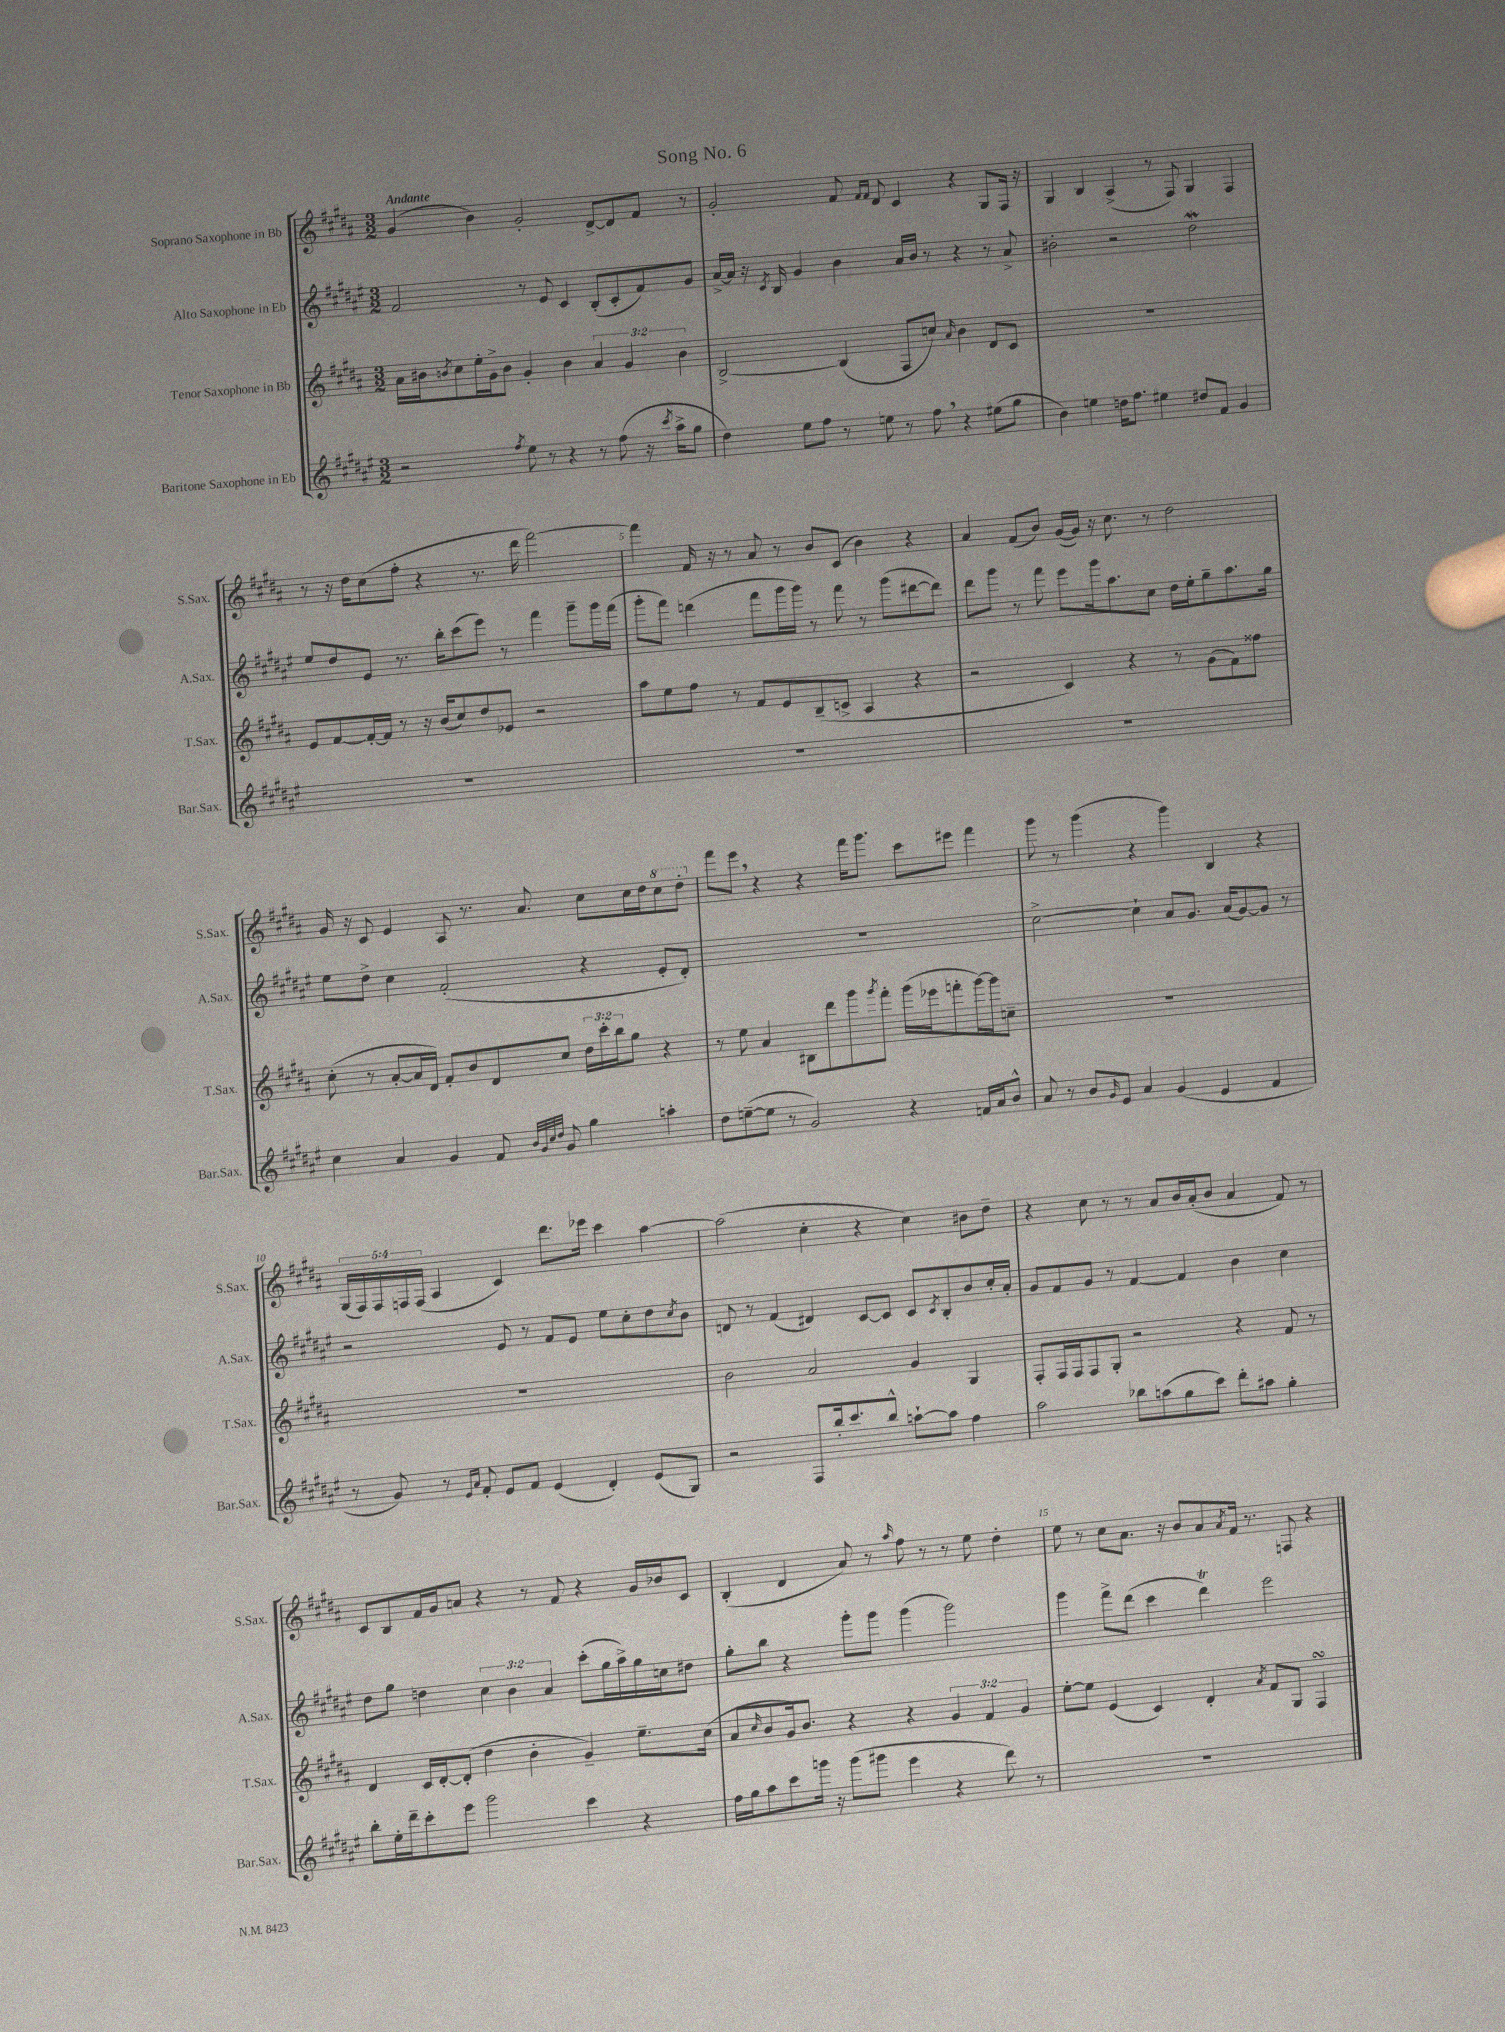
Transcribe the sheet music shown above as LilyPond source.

\header { title = "Song No. 6" }
<<
\new StaffGroup <<
\new Staff = "s0" \with { instrumentName = "Soprano Saxophone in Bb" shortInstrumentName = "S.Sax." } {
    \clef treble \key b \major \numericTimeSignature \time 3/2 \override Staff.TupletNumber.text = #tuplet-number::calc-fraction-text \tempo "Andante"
    gis'4( b'4) gis'2-. dis'8~-> dis'8 fis'8 r8 |
    gis'2-. fis'8 \grace { fis'16 fis'16 } dis'8 cis'4 r4 gis8 fis16 r16 |
    gis4 b4 ais4->( r8 fis8) gis4 fis4 |
    r8 r16 dis''16 cis''8( fis''8-. r4 r8. dis'''16 fis'''2~) |
    fis'''4 fis'16 r16 r8 ais'8 r8 b'8 cis'8( b'4) r4 |
    ais'4 fis'8( b'8) gis'16~( gis'16) r16 cis''8. r8 dis''2 |
    gis'16 r16 cis'8 e'4 ais8 r8. ais'8. cis''8 cis''16 dis''16 \ottava #1 cis'''8 dis'''8-. \ottava #0 |
    fis'''8 e'''8 \breathe r4 r4 fis'''16 gis'''8. cis'''8 eis'''8 fis'''4 |
    gis'''8 r8 gis'''4( r4 gis'''4) b4 r4 |
    \tuplet 5/4 { gis16( fis16) fis16 f16 f16( } ais4 cis'4) dis'''8. ees'''16 cis'''4 ais''4~ |
    ais''2( cis''4-. r4 cis''4) bis'8 dis''8-- |
    r4 cis''8 r8 r8 ais'8 b'16 ais'16-.( b'8 ais'4 fis'8) r8 |
    cis'8 b8 fis'16 gis'16 a'8 r4 r8 fis'8 r4 gis'16 bes'16 cis'8 |
    b4-.( dis'4 ais'8) r8 \grace { ais''16 } fis''8 r8 r8 e''8 dis''4-. |
    e''8 r8 cis''8 ais'8. r16 b'8 ais'8 \acciaccatura { ais'8 } fis'16 r8. f8 r4 \bar "|." |
}
\new Staff = "s1" \with { instrumentName = "Alto Saxophone in Eb" shortInstrumentName = "A.Sax." } {
    \clef treble \key fis \major \numericTimeSignature \time 3/2 \override Staff.TupletNumber.text = #tuplet-number::calc-fraction-text
    fis'2 r8 eis'8 cis'4 b8-.( cis'8-. fis'8) gis'8 |
    ais'16~-> ais'16 r16 \acciaccatura { cis'8 } b16 gis'4 b'4 ais'16 b'16 r8 r4 r8 ais'8-> |
    bis'2-. r2 dis''2\mordent |
    eis''8 dis''8 eis'8 r8. b''16-. cis'''8( eis'''8) r8 fis'''4 gis'''8-- gis'''16 fis'''16( |
    gis'''8-. fis'''8) d'''4( fis'''8 gis'''16 gis'''16) r8 fis'''8 r8 gis'''8( dis'''8~ dis'''8) |
    dis'''8 gis'''8 r8 fis'''8 eis'''8 gis'''16 ais''8. cis''8 dis''16 eis''16-. gis''8-- ais''8. gis''16 |
    eis''8 dis''8-> cis''4 fis'2-.( r4 eis'8-. dis'8-.) |
    R1. |
    cis''2~-> cis''4-! ais'8 gis'8. ais'16( gis'8~) gis'8 r8 |
    r2 eis'8 r8 fis'8 eis'8 eis''8 cis''8-. dis''8 \acciaccatura { cis''8 } b'8 |
    d'8 r8 fis'4( dis'4) cis'8~ cis'8 cis'8 \acciaccatura { cis'8 } b8-. b'8 cis''16-. ais'16-. |
    gis'8 fis'8 gis'8 r8 fis'4~ fis'4 b'4 cis''4 |
    dis''8 gis''8 d''4 \tuplet 3/2 { cis''4 b'4 ais'4 } cis'''8-.( gis''16 ais''16->) gis''16 c''16 dis''8 |
    gis''8-. b''8 r4 gis'''8-. gis'''8 gis'''4( gis'''2) |
    gis'''4 fis'''8-> dis'''8( cis'''4 dis'''4\trill) eis'''2 \bar "|." |
}
\new Staff = "s2" \with { instrumentName = "Tenor Saxophone in Bb" shortInstrumentName = "T.Sax." } {
    \clef treble \key b \major \numericTimeSignature \time 3/2 \override Staff.TupletNumber.text = #tuplet-number::calc-fraction-text
    ais'16 bis'16 \acciaccatura { b'8 } cis''8 e''16-. gis'16-> b'8 gis'4-. b'4 \tuplet 3/2 { ais'4 gis'4 b'4 } |
    b2~-> b4( fis8 c''8) \grace { ais'16 } b'4 dis'8 cis'8 |
    R1. |
    e'8 fis'8~ fis'16~-. fis'16 r8 r16 b'16( cis''8) dis''8 ees'8 r2 |
    ais''8 e''8 fis''8 r8 fis'8 e'8 b8--( c'8-> ais4 r4 |
    r2 cis'4) r4 r8 gis'8( fis'8) fisis''8 |
    cis''8-.( r8 ais'8~-. ais'16 dis'16) fis'8-. b'8 dis'8 cis''8 \tuplet 3/2 { dis''16 cis'''16-. b''16 } gis''8 r4 |
    r8 e''8 ais'4 bis8 dis'''8 gis'''8 \acciaccatura { gis'''8 } fis'''8-. gis'''16( ees'''16 f'''8-. gis'''16~) gis'''16 c''8-- |
    R1. |
    R1. |
    b'2 ais'2 gis'4 gis4 |
    fis8-. fis16 fis16 fis8 gis8-. r2 r4 fis'8 r8 |
    dis'4 cis'16 dis'16~-. dis'8-.( dis''4 b'4-. gis'4--) e''8.-- cis''16( |
    ais'8 \grace { cis''16 } b'8 gis'16) b'8. r4 r4 \tuplet 3/2 { gis'4 fis'4 gis'4 } |
    e''8~-. e''8 e'4( cis'4) dis'4-. \acciaccatura { ais'8 } fis'8 gis8 fis4\turn \bar "|." |
}
\new Staff = "s3" \with { instrumentName = "Baritone Saxophone in Eb" shortInstrumentName = "Bar.Sax." } {
    \clef treble \key fis \major \numericTimeSignature \time 3/2
    r2 \acciaccatura { fis''8 } eis''8 r8 r4 r8 fis''8( r16 \acciaccatura { cis'''8 } ais''16-> gis''8 |
    dis''4) eis''8 fis''8 r8 e''8 r8 fis''8 \breathe r4 eis''8( gis''8 |
    b'4) e''4 d''16 fis''8. eis''4 dis''8 fis'8 gis'4 |
    R1. |
    R1. |
    R1. |
    cis''4 ais'4 gis'4 fis'8 \grace { b'32 gis'32 cis''32 dis''32 } gis'8 gis''4 a''4-. |
    dis''8 e''8~--( e''8 r8 gis'2) r4 f'16 ais'16 b'8-^ |
    ais'8 r8 b'8 \grace { gis'16 } eis'8 ais'4 gis'4( eis'4 fis'4 |
    r8 gis'8) r8 \grace { eis'16 ais'16 } fis'8-. eis'8 fis'8 eis'4( dis'4-.) eis'8( gis8) |
    r2 fis8 b''16-. cis'''8. b''8-^ a''8~-! a''8 fis''4 |
    ais''2 bes''8 a''8( gis''8 cis'''8) dis'''8-. ais''8 gis''4-. |
    b''8-. eis''16-. dis'''16-- cis'''8-. eis'''8 gis'''2 cis'''4 r4 |
    fis''16 gis''16 ais''8 cis'''8 g'''16 r16 g'''8( gis'''8 eis'''4 r4 dis'''8) r8 |
    R1. \bar "|." |
}
>>
>>
\layout { \context { \Score \override BarNumber.break-visibility = ##(#f #t #t) barNumberVisibility = #(every-nth-bar-number-visible 5) } }
